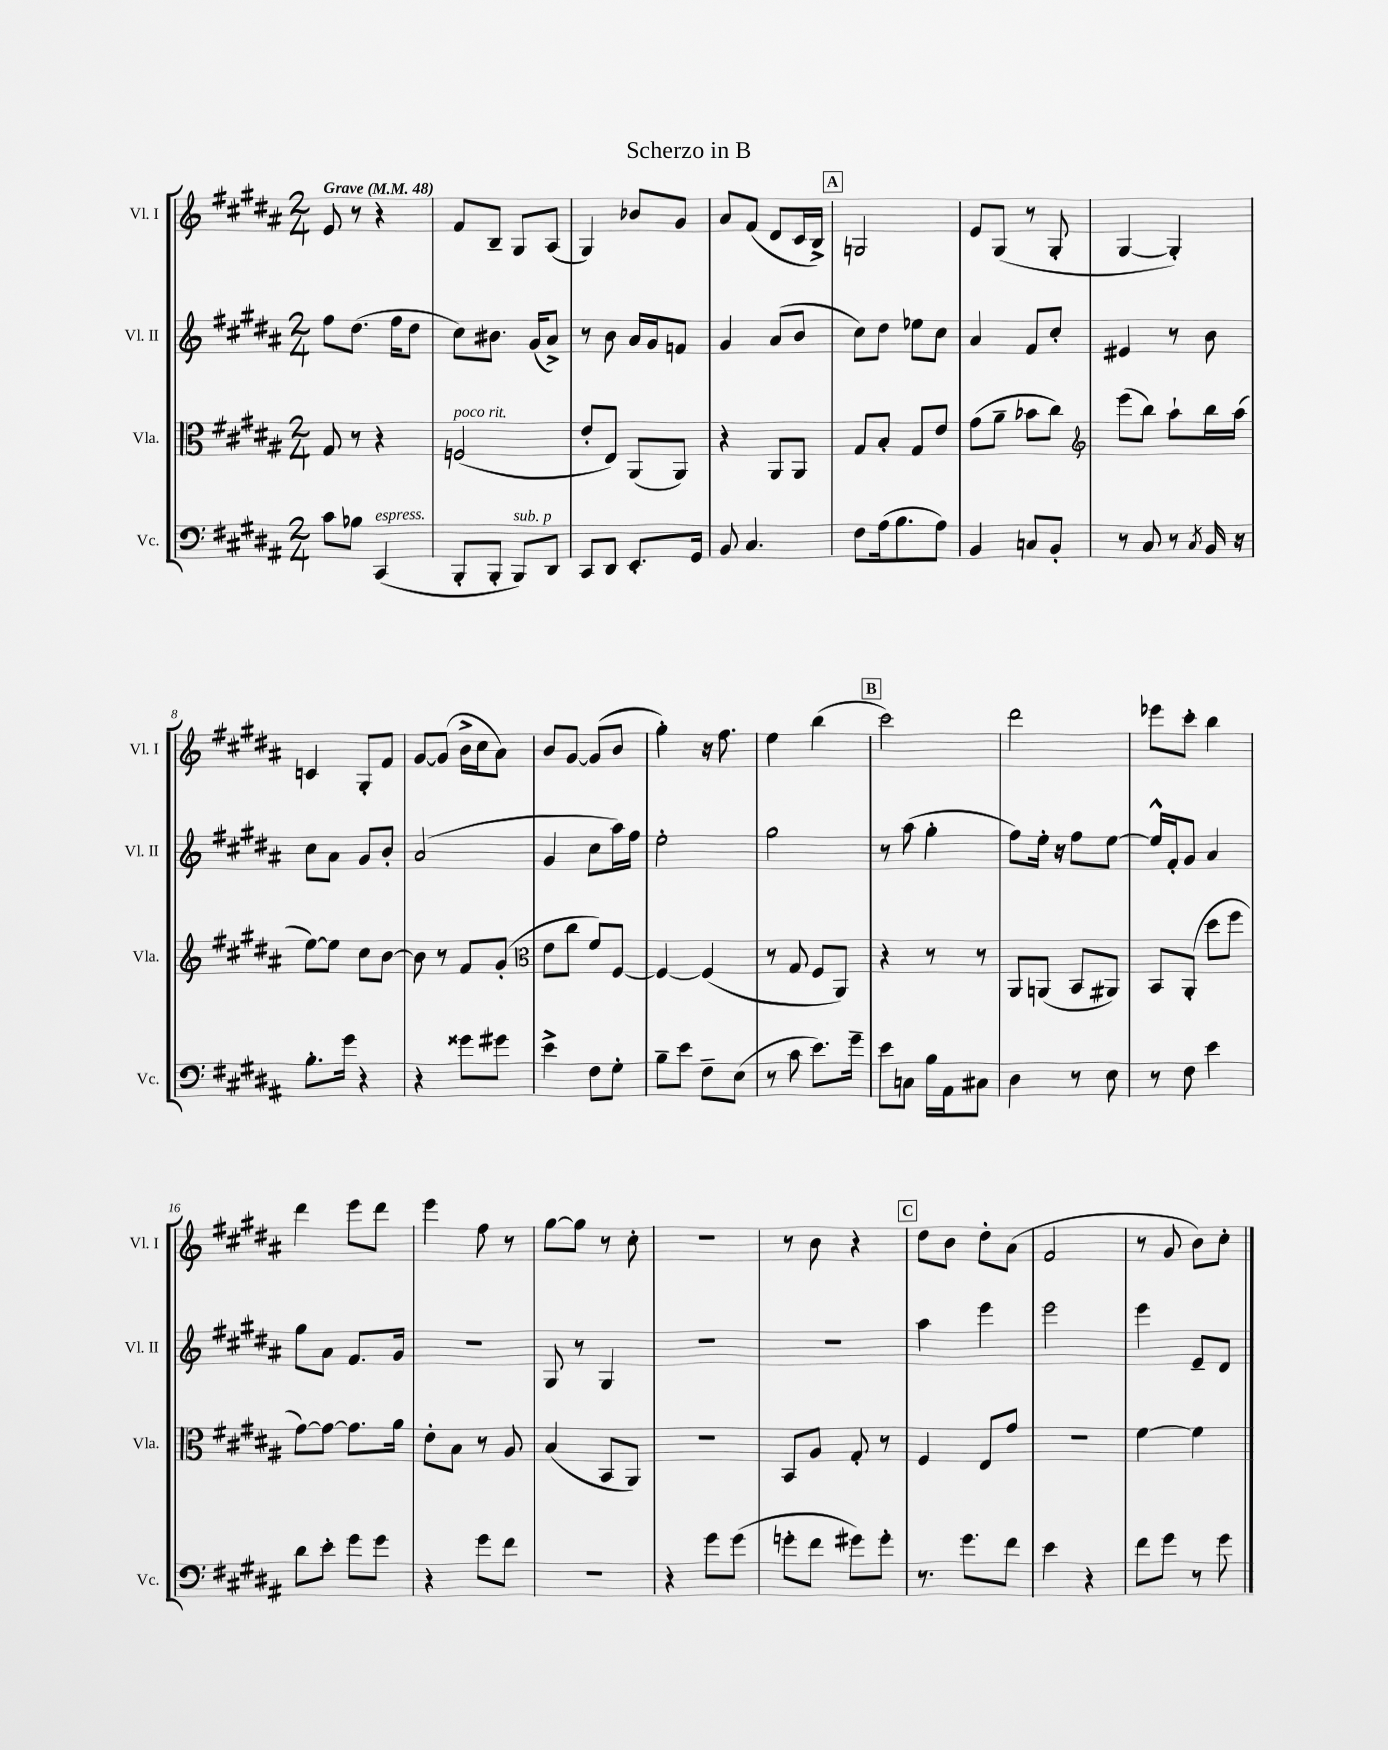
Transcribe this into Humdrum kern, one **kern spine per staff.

**kern	**kern	**kern	**kern
*staff4	*staff3	*staff2	*staff1
*clefF4	*clefC3	*clefG2	*clefG2
*k[f#c#g#d#a#]	*k[f#c#g#d#a#]	*k[f#c#g#d#a#]	*k[f#c#g#d#a#]
*M2/4	*M2/4	*M2/4	*M2/4
*MM48	*MM48	*MM48	*MM48
8c#	8G#	8ff#	8e
8B-	8r	(8.dd#	8r
(4CC#	4r	.	4r
.	.	16ff#	.
.	.	8dd#	.
=	=	=	=
8BBB'	(2F	8cc#)	8f#
8BBB'	.	8.b#	8B~
8BBB)	.	.	8G#
.	.	(16g#	.
8DD#	.	8a#^)	(8A#
=	=	=	=
8CC#	8e'	8r	4G#)
8DD#	8E)	8b	.
8.EE'	(8AA#	16a#	8b-
.	.	16g#	.
.	8AA#)	8f	8g#
16GG#	.	.	.
=	=	=	=
8BB	4r	4g#	8a#
4.C#	.	.	(8f#
.	8AA#	(8a#	8d#
.	8AA#	8b	16c#
.	.	.	16B^)
=	=	=	=
8F#	8G#	8cc#)	2G
(16A#	8B'	8dd#	.
8.B	.	.	.
.	8G#	8ee-	.
8A#)	8e	8cc#	.
=	=	=	=
4BB	(8g#	4a#	8e
.	8a#~	.	(8G#
8C	8b-	8f#	8r
8BB'	8cc#)	8cc#'	8G#'
=	=	=	=
*	*clefG2	*	*
8r	(8eee	4e#	[4G#
8C#	8bb)	.	.
8r	8aa#`	8r	4G#'])
8qC#	.	.	.
16BB	16bb	8b	.
16r	(16aa#	.	.
=	=	=	=
8.B'	[8ee)	8cc#	4c
.	8ee]	8a#	.
16g#	.	.	.
4r	8cc#	8g#	8G#'
.	[8b	8b'	8f#
=	=	=	=
4r	8b]	(2a#	[8g#
.	8r	.	(8g#]
8g##	8f#	.	16b^
.	.	.	16cc#
8g#	(8g#'	.	8a#)
=	=	=	=
*	*clefC3	*	*
4e^	8e	4g#	8b
.	8cc#	.	[8g#
8F#	8f#)	8cc#	(8g#]
8G#'	[8F#	16aa#)	8b
.	.	16ff#	.
=	=	=	=
8B~	4F#_	2ee'	4gg#')
8e	.	.	.
8F#~	(4F#]	.	16r
.	.	.	8.ff#
(8E	.	.	.
=	=	=	=
8r	8r	2gg#	4ee
8c#	8G#	.	.
8.e)	8F#	.	(4bb
.	8AA#)	.	.
16g#~	.	.	.
=	=	=	=
8e	4r	8r	2ccc#)
8C	.	(8aa#	.
16B	8r	4gg#'	.
16AA#	.	.	.
8C#	8r	.	.
=	=	=	=
4D#	8AA#	8ff#)	2ddd#
.	(8AA	16ee'	.
.	.	16r	.
8r	8BB	8ff#	.
8E	8AA#)	[8ee	.
=	=	=	=
8r	8BB	16ee^^]	8eee-
.	.	16f#'	.
8F#	(8AA#'	8g#	8ccc#'
4e	8dd#	4a#	4bb
.	8ff#	.	.
=	=	=	=
8d#	[8g#)	8gg#	4ddd#
8e'	8g#_	8a#	.
8g#	8.g#]	8.f#	8eee
8g#	.	.	8ddd#
.	16a#	16g#	.
=	=	=	=
4r	8e'	2r	4eee
.	8B	.	.
8g#	8r	.	8ff#
8f#	8A#	.	8r
=	=	=	=
2r	(4B	8G#	[8gg#
.	.	8r	8gg#]
.	8BB	4G#	8r
.	8AA#)	.	8cc#'
=	=	=	=
4r	2r	2r	2r
8g#	.	.	.
(8g#	.	.	.
=	=	=	=
8g'	8BB	2r	8r
8f#	8A#	.	8b
8g#)	8G#'	.	4r
8g#'	8r	.	.
=	=	=	=
8.r	4F#	4aa#	8dd#
.	.	.	8b
8.g#	.	.	.
.	8E	4eee	8dd#'
8f#	8g#	.	(8a#
=	=	=	=
4e	2r	2eee	2f#
4r	.	.	.
=	=	=	=
8f#	[4f#	4eee	8r
8g#	.	.	8g#
8r	4f#]	8e~	8b)
8g#	.	8d#	8cc#'
==	==	==	==
*-	*-	*-	*-
